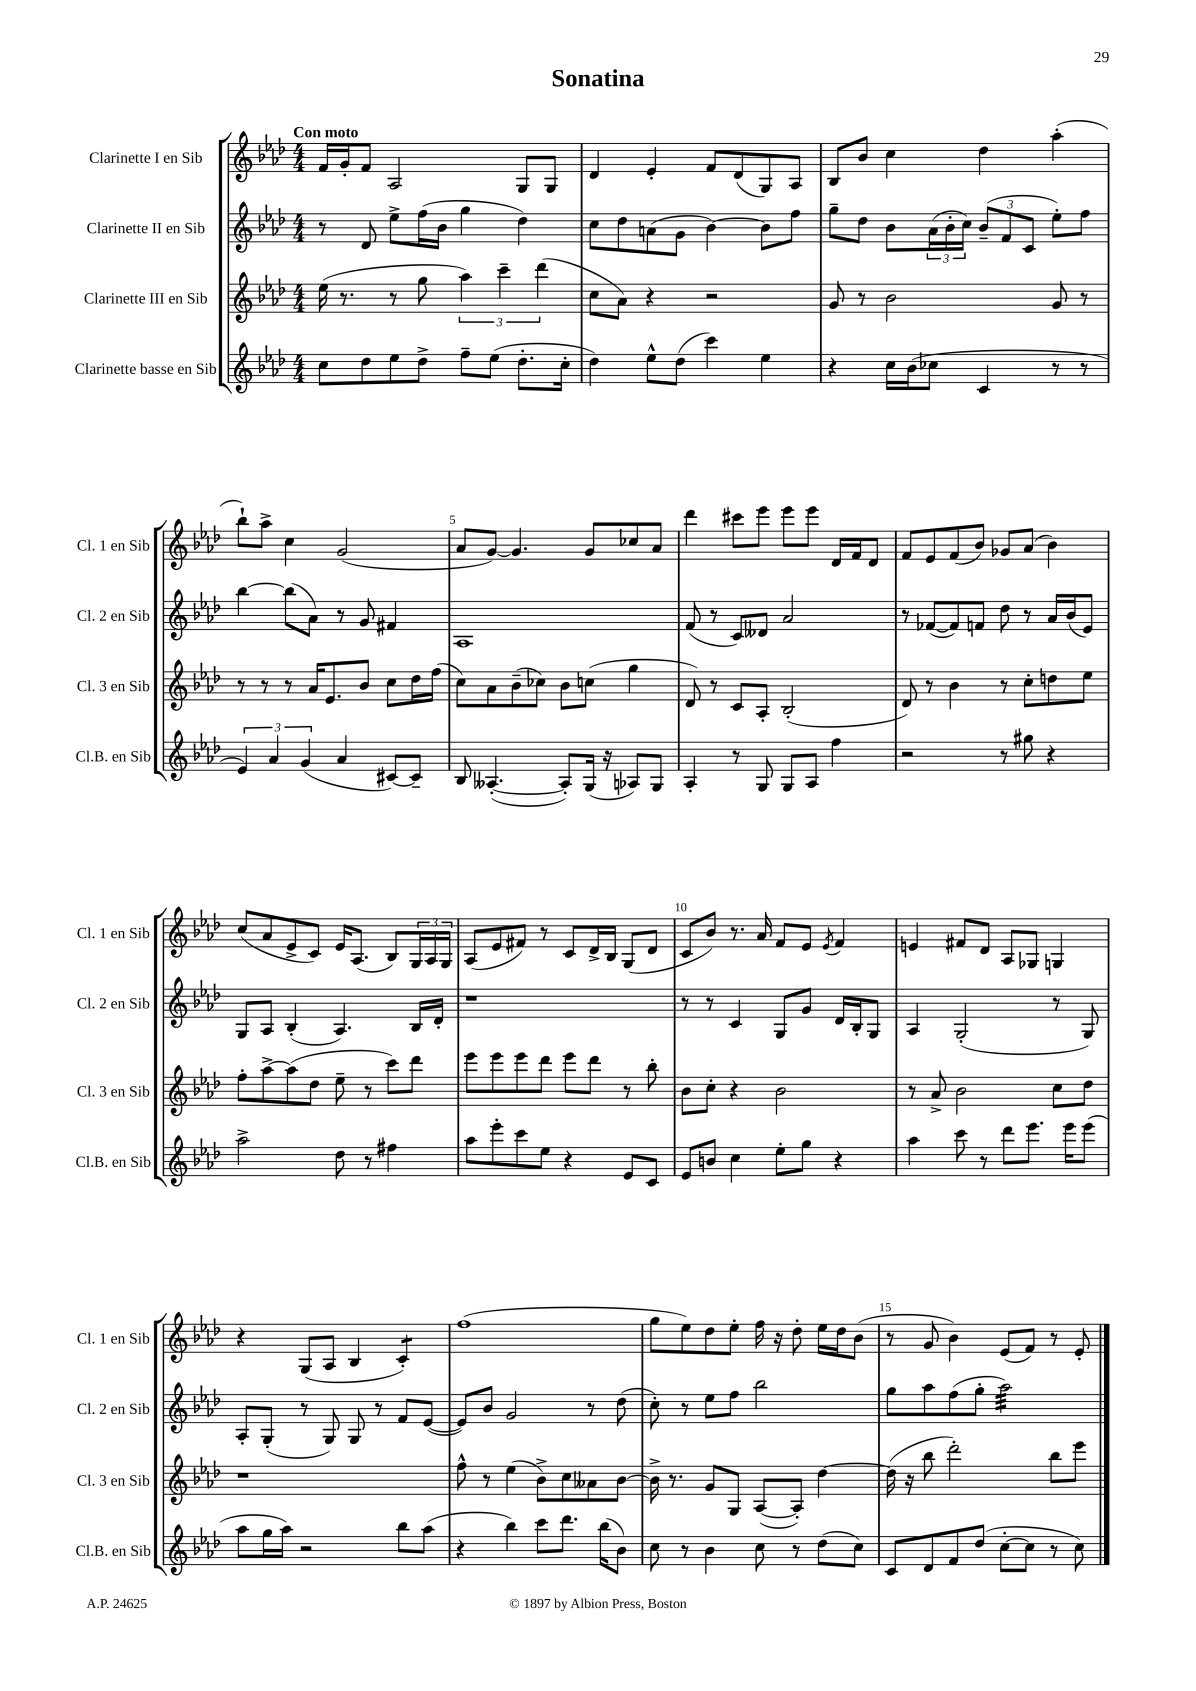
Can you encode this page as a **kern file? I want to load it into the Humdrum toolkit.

**kern	**kern	**kern	**kern
*staff4	*staff3	*staff2	*staff1
*clefG2	*clefG2	*clefG2	*clefG2
*k[b-e-a-d-]	*k[b-e-a-d-]	*k[b-e-a-d-]	*k[b-e-a-d-]
*M4/4	*M4/4	*M4/4	*M4/4
8cc	(16ee-	8r	16f
.	8.r	.	16g'
8dd-	.	8d-	8f
8ee-	8r	8ee-^	2A-
8dd-^	8gg	(16ff	.
.	.	16b-	.
8ff~	6aa-)	4gg	.
(8ee-	.	.	.
.	6ccc~	.	.
8.dd-'	.	4dd-)	8G
.	(6ddd-	.	.
.	.	.	8G
16cc'	.	.	.
=	=	=	=
4dd-)	8cc	8cc	4d-
.	8a-)	8dd-	.
8ee-^^	4r	(8a	4e-'
(8dd-	.	8g	.
4ccc)	2r	[4b-)	8f
.	.	.	(8d-
4ee-	.	8b-]	8G)
.	.	8ff	8A-
=	=	=	=
4r	8g	8gg~	8B-
.	8r	8dd-	8b-
16cc	2b-	8b-	4cc
(16b-	.	.	.
8cc-	.	(24a-	.
.	.	24b-'	.
.	.	24cc)	.
4c	.	(12b-~	4dd-
.	.	12f	.
.	.	12c	.
8r	8g	8ee-')	(4aa-'
8r	8r	8ff	.
=	=	=	=
6e-)	8r	[4bb-	8bb-`)
.	8r	.	8aa-^
6a-	.	.	.
.	8r	(8bb-]	4cc
(6g	.	.	.
.	16a-	8a-)	.
.	8.e-	.	.
4a-	.	8r	(2g
.	8b-	8g	.
[8c#)	8cc	4f#	.
8c#~]	16dd-	.	.
.	(16ff	.	.
=	=	=	=
8B-	8cc)	1A-	8a-
([4.A--'	8a-	.	[8g)
.	(8b-~	.	4.g]
.	8cc-)	.	.
8A--'])	8b-	.	.
(16G	(8cc	.	8g
16r	.	.	.
8A-)	4gg	.	8cc-
8G	.	.	8a-
=	=	=	=
4A-'	8d-)	(8f	4ddd-
.	8r	8r	.
8r	8c	8c)	8ccc#
8G	8A-'	8d--	8eee-
8G	(2B-'	2a-	8eee-
8A-	.	.	8eee-
4ff	.	.	16d-
.	.	.	16f
.	.	.	8d-
=	=	=	=
2r	8d-)	8r	8f
.	8r	([8f-	8e-
.	4b-	8f-])	(8f
.	.	8f	8b-)
8r	8r	8dd-	8g-
8gg#	8cc'	8r	(8a-
4r	8dd	16a-	4b-)
.	.	(16b-	.
.	8ee-	8e-)	.
=	=	=	=
2aa-^	8ff'	8G	(8cc
.	[8aa-^	8A-	8a-
.	(8aa-]	(4B-'	8e-^
.	8dd-	.	8c)
8dd-	8ee-~	4.A-)	16e-
.	.	.	(8.A-
8r	8r	.	.
4ff#	8ccc)	.	8B-)
.	8ddd-	16B-	24G
.	.	.	24A-
.	.	16d-'	.
.	.	.	24G
=	=	=	=
8aa-	8eee-	1r	(8A-
8eee-'	8eee-	.	8e-
8ccc	8eee-	.	8f#)
8ee-	8ddd-	.	8r
4r	8eee-	.	8c
.	8ddd-	.	16d-^
.	.	.	16B-
8e-	8r	.	(8G
8c	8bb-'	.	8d-
=	=	=	=
8e-	8b-	8r	8c
8b	8cc'	8r	8b-)
4cc	4r	4c	8.r
.	.	.	16a-
8ee-'	2b-	8G	8f
8gg	.	8g	8e-
.	.	.	8qe-
4r	.	16d-	4f
.	.	16B-'	.
.	.	8G	.
=	=	=	=
4aa-	8r	4A-	4e
.	8a-^	.	.
8ccc	2b-	(2G'	8f#
8r	.	.	8d-
8ddd-	.	.	8A-
8.eee-	.	.	8G-
.	8cc	8r	4G
16eee-	.	.	.
(8eee-	8dd-	8G)	.
=	=	=	=
8aa-	1r	8A-'	4r
16gg	.	(8G'	.
16aa-)	.	.	.
2r	.	8r	(8G
.	.	8G)	8A-
.	.	8G	4B-
.	.	8r	.
8bb-	.	8f	4c')
(8aa-	.	([8e-	.
=	=	=	=
4r	8ff^^	8e-])	(1ff
.	8r	8b-	.
4bb-)	(4ee-	2g	.
8ccc	8b-^)	.	.
8.ddd-	8cc	.	.
.	8a--	8r	.
(16bb-	.	.	.
8b-)	[8b-	(8dd-	.
=	=	=	=
8cc	16b-^]	8cc')	8gg
.	8.r	.	.
8r	.	8r	8ee-)
4b-	8g	8ee-	8dd-
.	8G	8ff	8ee-'
8cc	([8A-	2bb-	16ff
.	.	.	16r
8r	8A-'])	.	8dd-'
(8dd-	[4dd-	.	16ee-
.	.	.	16dd-
8cc)	.	.	(8b-
=	=	=	=
8c	(16dd-]	8gg	8r
.	16r	.	.
8d-	8bb-	8aa-	8g
8f	2ddd-')	(8ff	4b-)
(8dd-	.	8gg'	.
[8cc'	.	2aa-)	(8e-
8cc]	.	.	8f)
8r	8bb-	.	8r
8cc)	8eee-	.	8e-'
==	==	==	==
*-	*-	*-	*-
